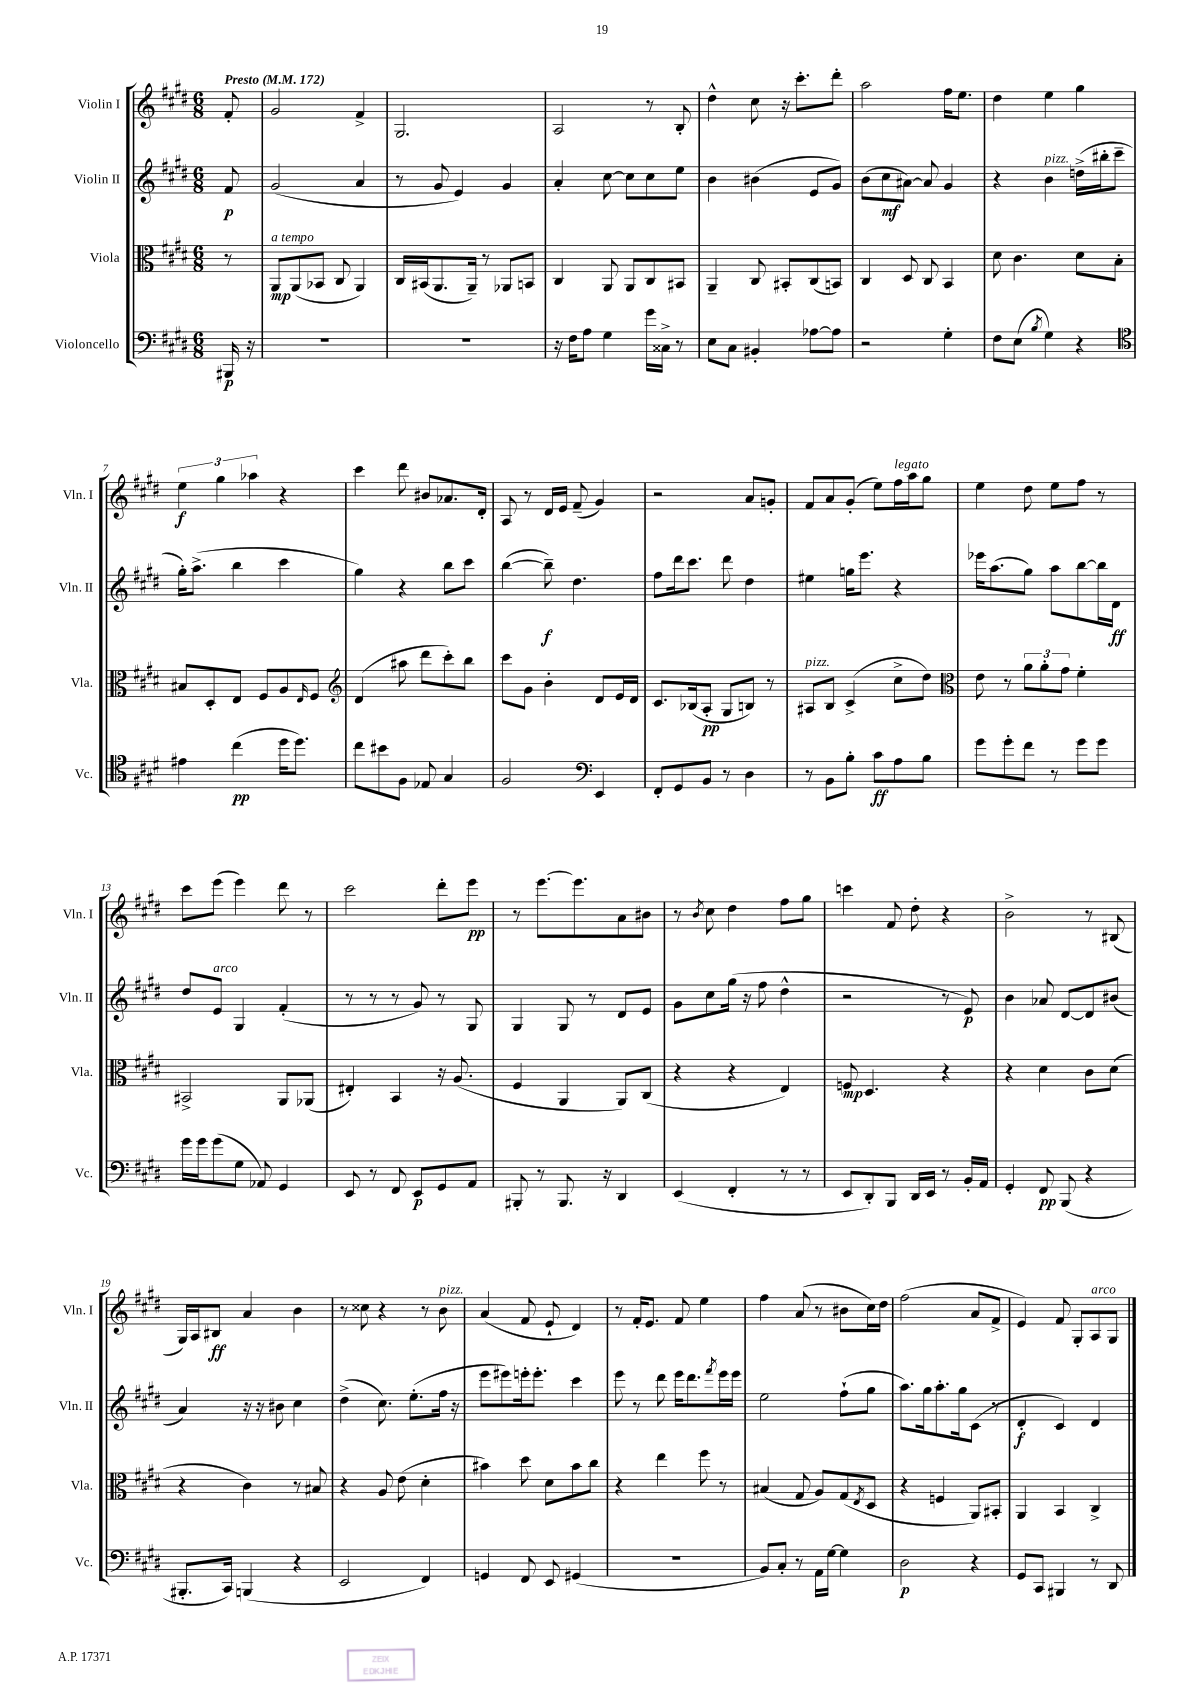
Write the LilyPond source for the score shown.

<<
\new StaffGroup <<
\new Staff = "s0" \with { instrumentName = "Violin I" shortInstrumentName = "Vln. I" } {
    \clef treble \key e \major \numericTimeSignature \time 6/8 \partial 8 \tempo "Presto" 4 = 172
    fis'8-. |
    gis'2 fis'4-> |
    gis2. |
    a2 r8 b8-. |
    dis''4-^ cis''8 r16 cis'''8.-. dis'''8-. |
    a''2 fis''16 e''8. |
    dis''4 e''4 gis''4 |
    \tuplet 3/2 { e''4\f gis''4 aes''4 } r4 |
    cis'''4 dis'''8 bis'8 aes'8. dis'16-. |
    a8 r8 dis'16 e'16 fis'8--( gis'4) |
    r2 a'8 g'8-. |
    fis'8 a'8 gis'8-.( e''8) fis''16^\markup { \italic "legato" } a''16 gis''8 |
    e''4 dis''8 e''8 fis''8 r8 |
    cis'''8 e'''8( e'''4) dis'''8 r8 |
    cis'''2 dis'''8-. e'''8\pp |
    r8 e'''8.~ e'''8. a'8 bis'8 |
    r8 \acciaccatura { b'8 } cis''8 dis''4 fis''8 gis''8 |
    c'''4 fis'8 dis''8-. r4 |
    b'2-> r8 bis8( |
    gis16) a16 bis8\ff a'4 b'4 |
    r8 cisis''8 r4 r8 b'8^\markup { \italic "pizz." } |
    a'4( fis'8 e'8-! dis'4) |
    r8 fis'16-. e'8. fis'8 e''4 |
    fis''4 a'8( r8 bis'8 cis''16) dis''16 |
    fis''2( a'8 fis'8-> |
    e'4) fis'8 gis8-. a8^\markup { \italic "arco" } gis8 \bar "|." |
}
\new Staff = "s1" \with { instrumentName = "Violin II" shortInstrumentName = "Vln. II" } {
    \clef treble \key e \major \numericTimeSignature \time 6/8 \partial 8
    fis'8\p |
    gis'2( a'4 |
    r8 gis'8 e'4) gis'4 |
    a'4-. cis''8~ cis''8 cis''8 e''8 |
    b'4 bis'4( e'8 gis'8) |
    b'8( cis''8\mf ais'8~) ais'8 gis'4 |
    r4 b'4^\markup { \italic "pizz." } d''16->( bis''16-. cis'''8-- |
    gis''16-.) a''8.->( b''4 cis'''4 |
    gis''4) r4 b''8 cis'''8 |
    b''4~( b''8--\f) dis''4. |
    fis''8 dis'''16 cis'''8. dis'''8 dis''4 |
    eis''4 g''16 e'''8. r4 |
    ees'''16 a''8.( gis''8) a''8 b''8~ b''16 dis'16\ff |
    dis''8 e'8^\markup { \italic "arco" } gis4 fis'4-.( |
    r8 r8 r8 gis'8) r8 gis8 |
    gis4 gis8 r8 dis'8 e'8 |
    gis'8 cis''8 gis''16( r16 fis''8 dis''4-^ |
    r2 r8 e'8\p) |
    b'4 aes'8 dis'8~ dis'8 bis'8( |
    a'4) r16 r16 bis'8 cis''4 |
    dis''4->( cis''8.) e''8.-.( fis''16 r16 |
    e'''8 eis'''8) e'''16-. e'''8.-. cis'''4 |
    e'''8 r8 dis'''8 e'''16 dis'''8. \acciaccatura { fis'''8 } e'''16 e'''16 |
    e''2 fis''8-!( gis''8 |
    a''8.) gis''16 a''8.-. gis''16 cis'8( r8 |
    dis'4-.\f cis'4) dis'4 \bar "|." |
}
\new Staff = "s2" \with { instrumentName = "Viola" shortInstrumentName = "Vla." } {
    \clef alto \key e \major \numericTimeSignature \time 6/8 \partial 8
    r8 |
    a,8\mp^\markup { \italic "a tempo" } a,8( bes,8 cis8 a,4) |
    cis16 bis,16( a,8. a,16--) r8 aes,8 b,8 |
    cis4 a,8 a,8 cis8 bis,8 |
    a,4-- cis8 bis,8-. cis8( b,8) |
    cis4 dis8 cis8 b,4 |
    dis'8 cis'4. dis'8 b8-. |
    bis8 dis8-. e8 fis8 a8 \grace { e16 } fis8 |
    \clef treble dis'4( ais''8 dis'''8 cis'''8-.) b''8 |
    cis'''8 gis'8 b'4-. dis'8 e'16 dis'16 |
    cis'8. bes16( a8-.\pp gis8 b8) r8 |
    ais8^\markup { \italic "pizz." } b8 cis'4->( cis''8-> dis''8) |
    \clef alto e'8 r8 \tuplet 3/2 { a'8 a'8-. gis'8 } fis'4-. |
    bis,2-> a,8 aes,8( |
    eis4-.) b,4 r16 a8.( |
    fis4 a,4 a,8) cis8( |
    r4 r4 e4) |
    f8\mp dis4. r4 |
    r4 dis'4 cis'8 dis'8( |
    r4 cis'4) r8 bis8 |
    r4 a8 e'8( dis'4-. |
    bis'4) dis''8 dis'8 bis'8 cis''8 |
    r4 e''4 fis''8 r8 |
    bis4( gis8 a8) gis8( \acciaccatura { e8 } dis8 |
    r4 f4 a,8) bis,8-. |
    a,4 b,4 cis4-> \bar "|." |
}
\new Staff = "s3" \with { instrumentName = "Violoncello" shortInstrumentName = "Vc." } {
    \clef bass \key e \major \numericTimeSignature \time 6/8 \partial 8
    bis,,16\p r16 |
    R2. |
    R2. |
    r16 fis16 a8 gis4 gis'16 cisis16-> r8 |
    e8 cis8 bis,4-. aes8~ aes8 |
    r2 gis4-. |
    fis8 e8( \acciaccatura { b8 } gis4) r4 |
    \clef tenor eis'4 cis''4\pp( dis''16 dis''8.) |
    cis''8 bis'8 fis8 ees8 gis4 |
    fis2 \clef bass e,4 |
    fis,8-. gis,8 b,8 r8 dis4 |
    r8 b,8 b8-. cis'8\ff a8 b8 |
    gis'8 gis'8-. fis'8 r8 gis'8 gis'8 |
    gis'16 gis'16 gis'8( gis8 aes,8) gis,4 |
    e,8 r8 fis,8 e,8\p gis,8 a,8 |
    bis,,8-. r8 bis,,8. r16 dis,4 |
    e,4( fis,4-. r8 r8 |
    e,8 dis,8-.) b,,8 dis,16 e,16 r8 b,16-. a,16 |
    gis,4-. fis,8\pp b,,8( r4 |
    bis,,8.-. cis,16) b,,4( r4 |
    e,2 fis,4) |
    g,4 fis,8 e,8 gis,4( |
    R2. |
    b,8) cis8-. r8 a,16 gis16~ gis4 |
    dis2\p r4 |
    gis,8 cis,8 bis,,4 r8 dis,8 \bar "|." |
}
>>
>>
